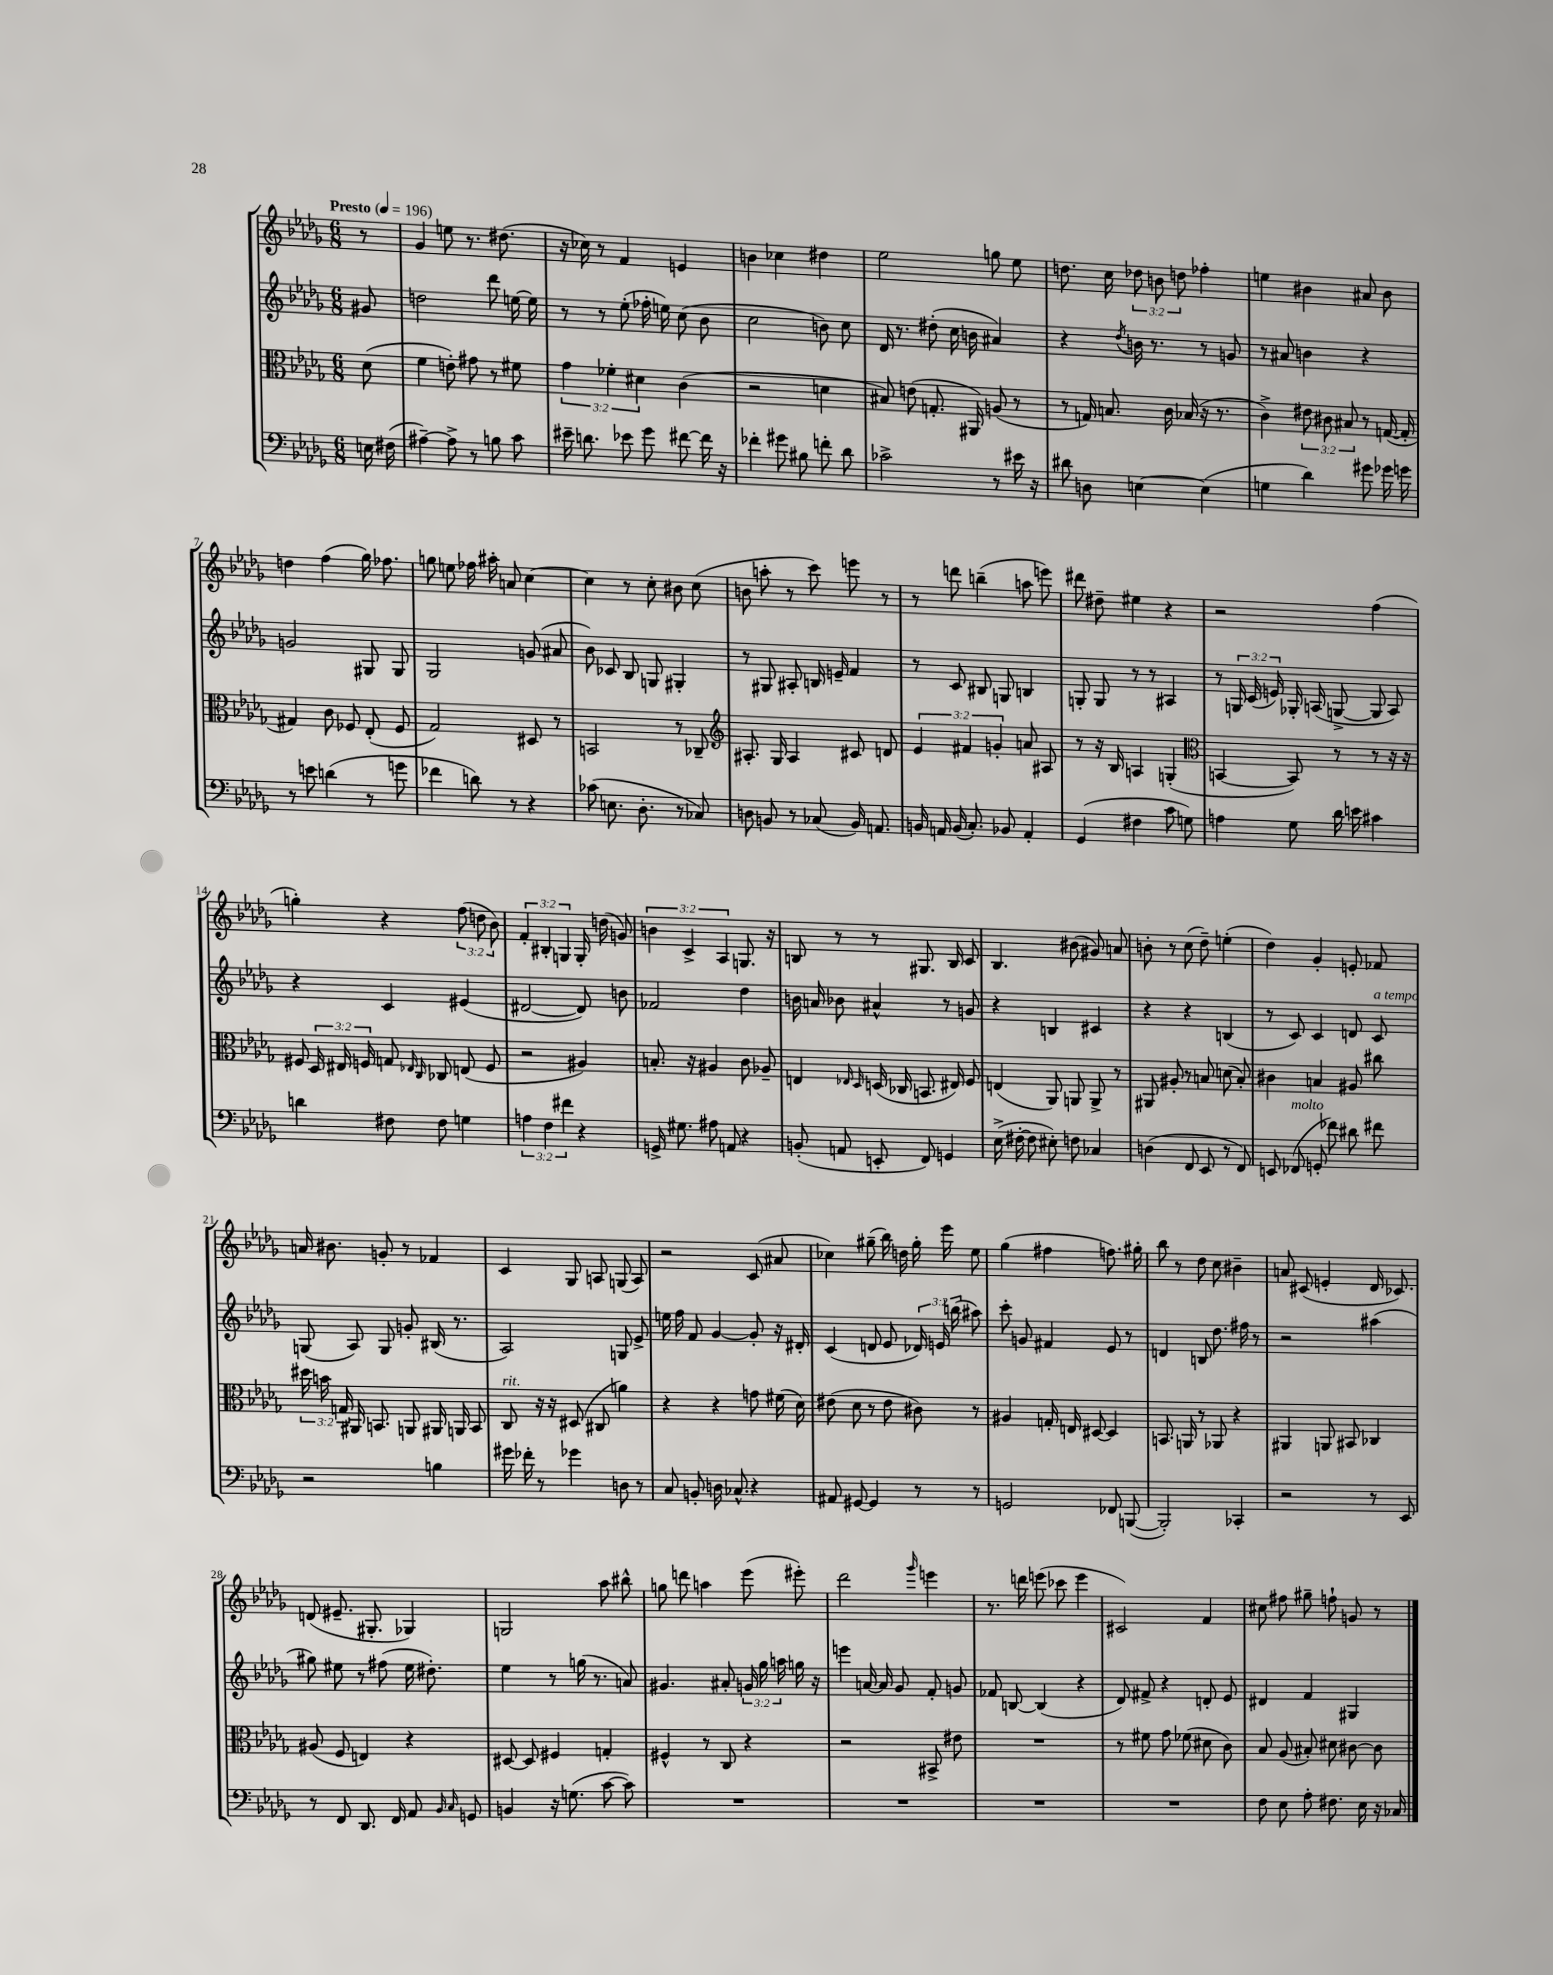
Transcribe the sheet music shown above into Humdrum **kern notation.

**kern	**kern	**kern	**kern
*staff4	*staff3	*staff2	*staff1
*clefF4	*clefC3	*clefG2	*clefG2
*k[b-e-a-d-g-]	*k[b-e-a-d-g-]	*k[b-e-a-d-g-]	*k[b-e-a-d-g-]
*M6/8	*M6/8	*M6/8	*M6/8
*MM196	*MM196	*MM196	*MM196
16E	(8d-	8g#	8r
(16F#	.	.	.
=	=	=	=
[4A#~)	4f	2dd	4g-
8A#^]	8e')	.	8ee
8r	8g#	.	8.r
8B	8r	8ddd-	.
.	.	.	(8.dd#
8c	8f#	[16ee	.
.	.	16ee]	.
=	=	=	=
16e#~	6g-	8r	16r
8.d	.	.	16cc-)
.	.	8r	8r
.	6f-'	.	.
8e-	.	(8ee-'	4f
.	6d#	.	.
8g-	.	16ff-'	.
.	.	16ee)	.
[8f#	(4c	(8cc	4e
16f#]	.	8b-	.
16r	.	.	.
=	=	=	=
4f-'	2r	2cc	4b
8g#	.	.	4cc-
8B#	.	.	.
8f'	4d	8b)	4dd#
8d-	.	8cc	.
=	=	=	=
2c-^	8B#)	16d-	2ee-
.	.	8.r	.
.	(8e	.	.
.	8.G'	(8dd#'	.
.	.	16cc	.
.	16AA#)	16b	.
8r	(8A	4a#)	8gg
16e#	8r	.	8ee-
16r	.	.	.
=	=	=	=
8d#	8r	4r	8.dd
8D	16G)	.	.
.	8.B	.	16cc
.	.	8qdd-	.
[4E	.	16b	12dd-
.	.	8.r	.
.	.	.	12b
.	16c	.	.
.	.	.	12dd
.	(16B-	.	.
(4E]	16r	8r	4ff-'
.	8.r	.	.
.	.	8g	.
=	=	=	=
4G	4c^)	8r	4ee
.	.	8a#	.
4d-)	12e#	4b	4b#
.	12c#	.	.
.	12B#	.	.
8g#	8r	4r	8a#
16g-	([16G	.	8b#
16g	16G']	.	.
=	=	=	=
8r	4G#)	2g	4dd
8e	.	.	.
(4d	8c	.	(4ff
.	8F-	.	.
8r	(8E-'	8G#	16gg-)
.	.	.	8.ff-
8g	8F-	8G#	.
=	=	=	=
4f-	2G-)	2G-	8gg
.	.	.	8ee
8d)	.	.	16ff-
.	.	.	16aa#'
8r	.	.	8a
4r	8D#	(8g	[4cc
.	8r	8a#	.
=	=	=	=
(8c-	2BB	8b-)	4cc]
8.E	.	8c-	.
.	.	8B-	8r
8.D-'	.	.	.
.	.	8G	8cc'
8r	8r	4G#'	8b#
8C-)	8C-~	.	(8cc
=	=	=	=
*	*clefG2	*	*
8D	8.A#'	8r	8b
8BB	.	8G#	8aa'
.	16G-	.	.
8r	4A#	8A#'	8r
(8C-	.	16B	8ccc)
.	.	16e~	.
16BB)	8c#	4f	8eee
8.AA	.	.	.
.	8d	.	8r
=	=	=	=
16BB	6e-	8r	8r
16AA	.	.	.
(16BB	.	8c	8ddd
.	6f#	.	.
8.C')	.	.	.
.	.	8B#	(4bb~
.	6g'	.	.
8BB-	.	8G	.
4AA'	8a	4B	8aa
.	8A#	.	8eee)
=	=	=	=
(4GG-	8r	8G'	8ddd#
.	16r	8G	8dd#~
.	16B-	.	.
4F#	4A	8r	4ee#
.	.	8r	.
8c	(4G'	4A#	4r
8G)	.	.	.
=	=	=	=
*	*clefC3	*	*
4A	[4BB	8r	2r
.	.	24G	.
.	.	(24c	.
.	.	24e)	.
8G-	8BB])	16G-'	.
.	.	(16A	.
16d-	8r	[8G^	.
16e	.	.	.
4c#	8r	8G]	(4ff
.	16r	8A)	.
.	16r	.	.
=	=	=	=
4d	8F#	4r	4gg')
.	24D-	.	.
.	24E#	.	.
.	24F	.	.
8F#	8G	4c	4r
.	16qqE-	.	.
.	16qqC	.	.
8F#	8C-	.	.
4G	(8E	(4e#	(12ff
.	.	.	12dd
.	8F	.	.
.	.	.	12b-)
=	=	=	=
6A	2r	[2d#	6f'
6F	.	.	6B#'
6f#	.	.	6G
4r	4A#)	8d#])	16G'
.	.	.	(16dd
.	.	8b	8g)
=	=	=	=
16GG^	8.B'	2f-	6b
8.G#	.	.	.
.	.	.	6c^
.	16r	.	.
8A#	4A#	.	.
.	.	.	6A-
8AA	.	.	.
4r	8c	4dd-	8.G
.	8A-~	.	.
.	.	.	16r
=	=	=	=
(8BB'	4E	16b	8B
.	.	16a	.
8AA	.	8b-	8r
.	16qqE-	.	.
.	16qqD-	.	.
8EE'	(16D	4a#^^	8r
.	16C-	.	.
8FF)	8.BB	.	8.G#
4GG	.	8r	.
.	16E#)	.	16B
.	8F	8g	8c
=	=	=	=
(16E-^	(4E	4r	4.B-
[16F#'	.	.	.
8F#]	.	.	.
8E#')	8AA-)	4B	.
8F	8AA	.	(8b#
4C-	8AA^	4c#	8g#)
.	8r	.	8a
=	=	=	=
(4D	8AA#	4r	8b'
.	8A#'	.	8r
8FF	8r	4r	(8cc
8EE-	8B	.	8dd-~)
8r	(8d	(4B	(4ee'
8FF)	8B')	.	.
=	=	=	=
8EE	4c#	8r	4dd-)
(8FF-	.	8c)	.
8GG'	4B	4c	4g-'
8f-)	.	.	.
8d#	8A#	8d	8e'
8f#	8cc#	8c	8f-
=	=	=	=
2r	24dd#	(8G	16a
.	24b	.	.
.	.	.	8.b#
.	24G	.	.
.	16AA#	8A-)	.
.	8.BB	.	.
.	.	8G	8g'
.	8AA	8g'	8r
4B	16AA#	(16B#	4f-
.	16AA	8.r	.
.	8BB	.	.
=	=	=	=
16g#	8C	2A-)	4c
16f-'	.	.	.
8r	16r	.	.
.	16r	.	.
4g-	(8D#	.	8G-
.	8C#	.	8A
8D	4a)	8G	(8G
8r	.	8e-^	8A)
=	=	=	=
8C	4r	16ee	2r
.	.	16ff	.
8BB'	.	8f	.
16D	4r	[4g-	.
8.C-^^	.	.	.
4r	8g	8g-']	(8c
.	(16f#	16r	8a#
.	16d-)	16d#'	.
=	=	=	=
8AA#	(8e#	(4c	4cc-)
[8GG#	8d-	.	.
4GG#]	8r	8d	(8gg#~
.	8e#	8e-	16bb-)
.	.	.	16dd
8r	8c#)	24d-)	16gg#'
.	.	24e	.
.	.	.	16eee-
.	.	(24bb	.
8r	8r	8aa#)	8ee-
=	=	=	=
2GG	4A#	8ccc'	(4gg-
.	.	8g	.
.	16G'	4f#	4ff#
.	16E	.	.
.	[8D#	.	.
8FF-	4D#]	8e-	8.ff)
([8BBB	.	8r	.
.	.	.	16gg#'
=	=	=	=
2BBB'])	8.BB	4d	8bb-
.	.	.	8r
.	16AA	.	.
.	8r	8B	8dd-
.	8AA-	8.dd-	8cc
4CC-'	4r	.	4b#~
.	.	16ff#	.
.	.	8r	.
=	=	=	=
2r	4AA#	2r	8a
.	.	.	(8c#
.	8AA	.	4e'
.	8BB#	.	.
8r	4C-	(4aa#	16d-
.	.	.	8.c-)
8EE-	.	.	.
=	=	=	=
8r	(8A#	8gg#)	(8d
8FF	8F	8ee#	8.e#~
8.DD-	4E)	8r	.
.	.	.	8.G#'
.	.	(8ff#	.
16FF	.	.	.
8AA-	4r	16ee#	4G-)
.	.	8.dd#')	.
16qqBB-	.	.	.
16qqC	.	.	.
8GG	.	.	.
=	=	=	=
4BB	[8D#	4ee-	2G
.	8D#]	.	.
16r	4F#	8r	.
(8.G	.	.	.
.	.	(16gg	.
.	.	8.r	.
[8c	4G'	.	8aa-
8c])	.	8a)	8bb#^^
=	=	=	=
2.r	4F#^^	4.g#	8gg
.	.	.	8ddd
.	8r	.	4aa
.	8C	8a#'	.
.	4r	24g	(8eee-
.	.	24gg-	.
.	.	24aa	.
.	.	16gg	8eee#')
.	.	16r	.
=	=	=	=
2.r	2r	4eee	2ddd-
.	.	[16a	.
.	.	16a]	.
.	.	8g-	.
.	.	.	16qqggg-
.	8BB#^	8f'	4eee
.	8e#	8g	.
=	=	=	=
2.r	2.r	8f-	8.r
.	.	[8B	.
.	.	.	16ddd
.	.	(4B]	(8eee
.	.	.	8ccc-
.	.	4r	4eee
=	=	=	=
2.r	8r	8d-)	2c#)
.	8f#	8f#^	.
.	8g-	4r	.
.	(8f-	.	.
.	8d#	8d'	4f
.	8c)	8e-	.
=	=	=	=
8F	8B-	4d#	8cc#
8E-	(8A-	.	8ff#
8A-'	8B#')	4f	8gg#~
8.F#	8d#	.	8ff`
.	[8c#	4G#	8g
16E-	.	.	.
16r	8c#]	.	8r
16C-	.	.	.
==	==	==	==
*-	*-	*-	*-
